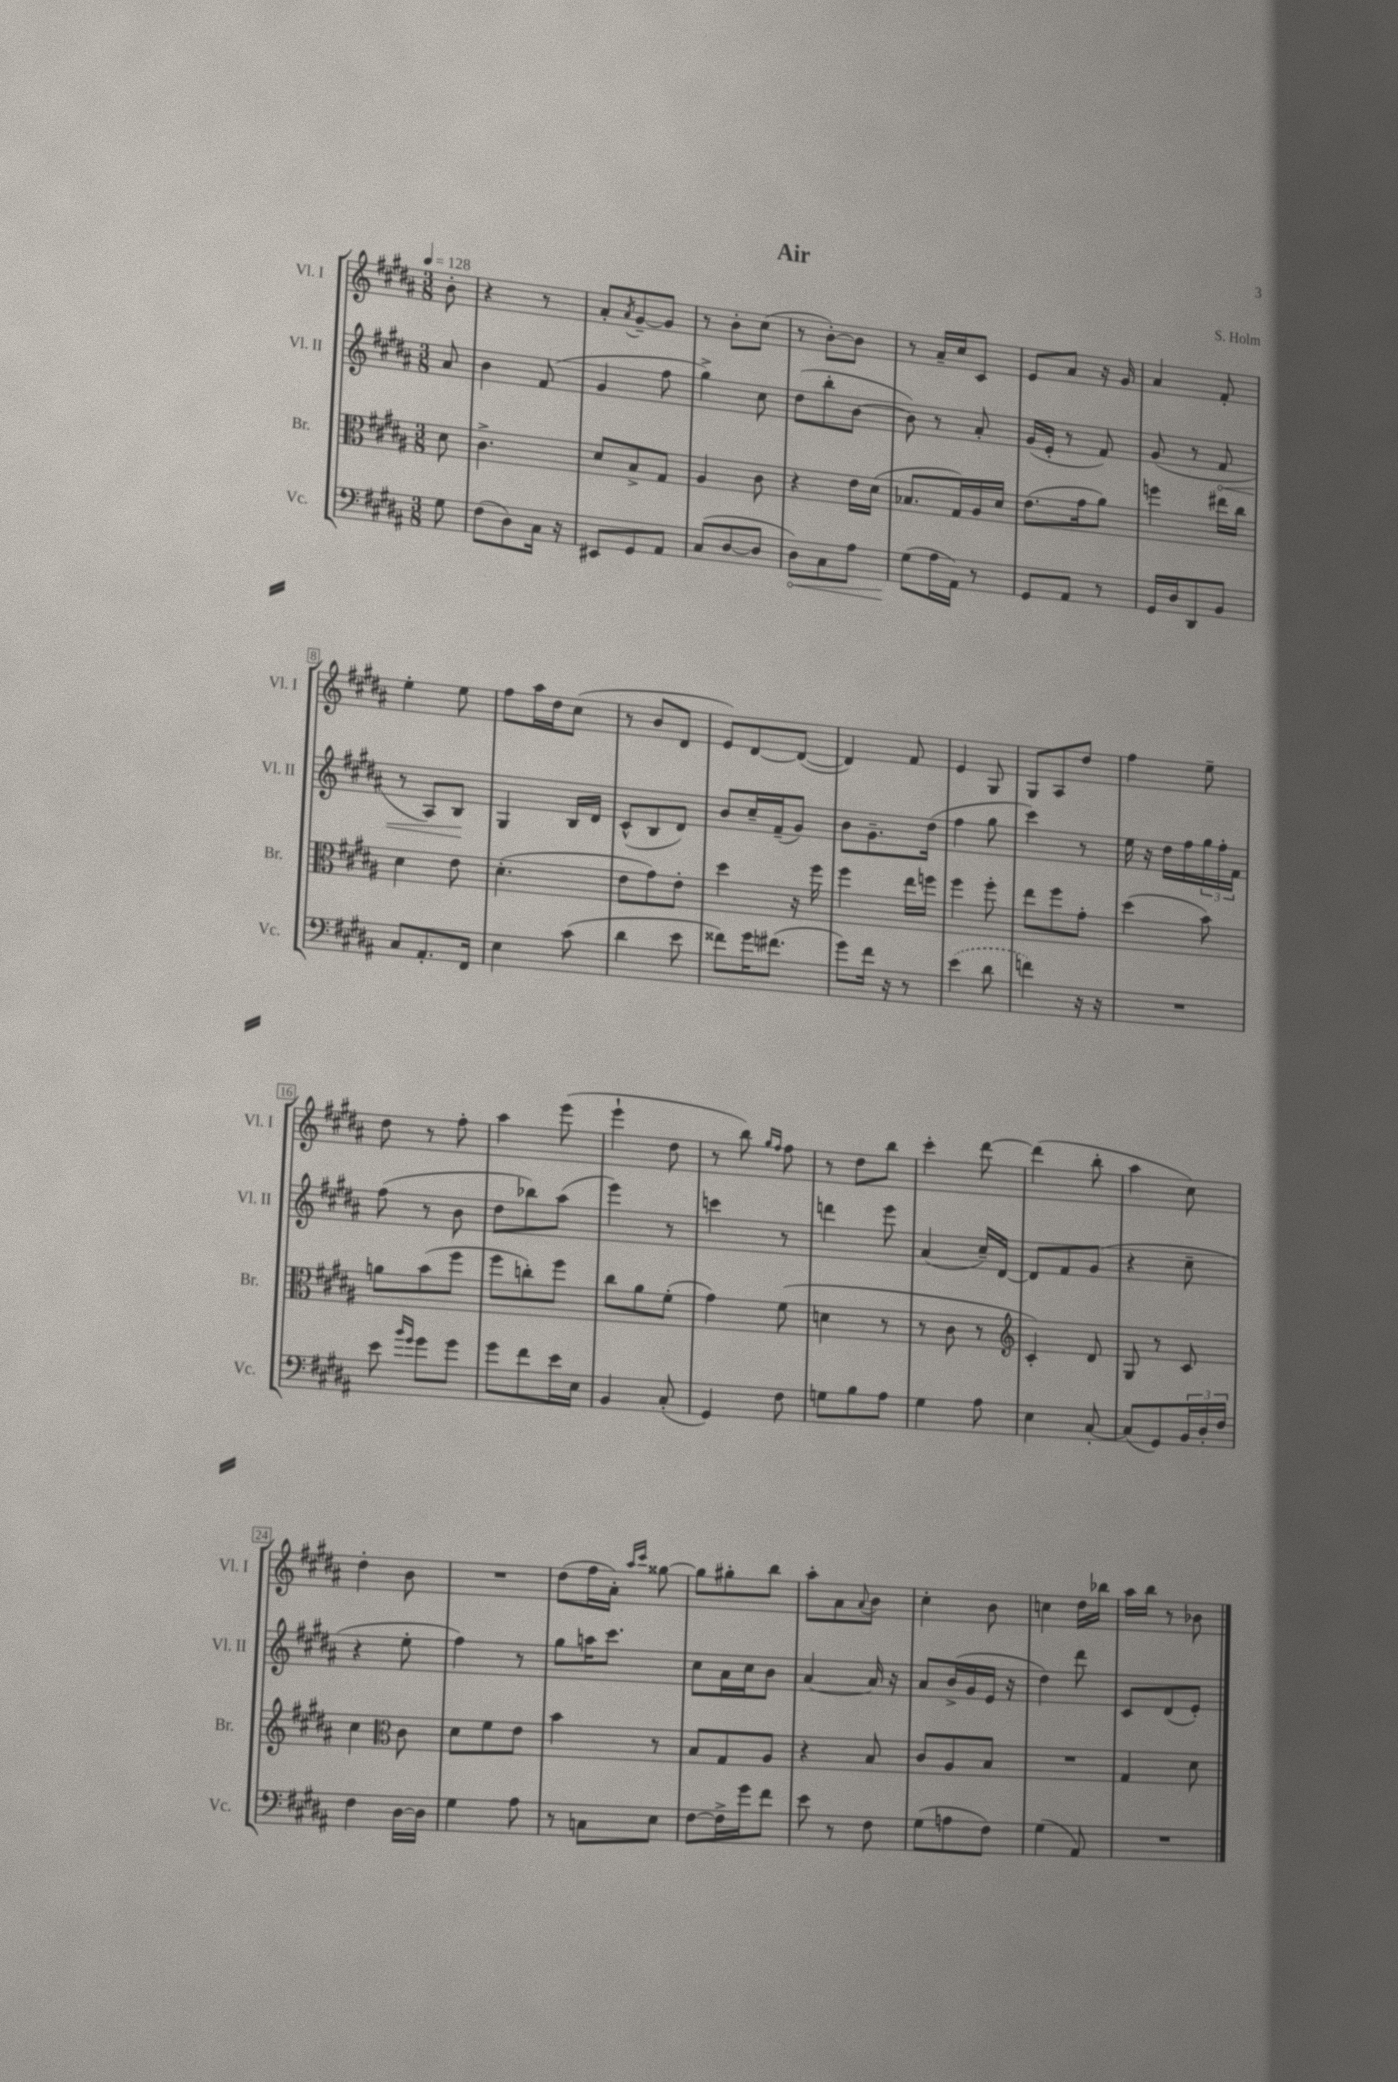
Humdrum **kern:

**kern	**kern	**kern	**kern
*staff4	*staff3	*staff2	*staff1
*clefF4	*clefC3	*clefG2	*clefG2
*k[f#c#g#d#a#]	*k[f#c#g#d#a#]	*k[f#c#g#d#a#]	*k[f#c#g#d#a#]
*M3/8	*M3/8	*M3/8	*M3/8
*MM128	*MM128	*MM128	*MM128
8G#\	8d#\	8a#/	8b'\
=	=	=	=
(8F#\L	4.c#^\	4b\	4r
8D#\)	.	.	.
16C#\Jk	.	(8f#/	8r
16r	.	.	.
=	=	=	=
8EE#/L	8d#/L	4g#/	8a#'/L
.	.	.	8qa#/
8GG#/	8B^/	.	[8g#~/
8AA#/J	8G#/J	8ff#\	8g#/]J
=	=	=	=
(8C#/L	4A#/	4gg#^\)	8r
[8D#/	.	.	8b'\L
8D#/]J	8c#\	8cc#\	(8cc#\J
=	=	=	=
8D#\L)	4r	(8dd#\L	8r
8C#\	.	8bb'\	[8b'\L)
8A#\J	16e\LL	[8b\J	8b\]J
.	(16d#\JJ	.	.
=	=	=	=
(8G#\L	8.B-/L	8b\])	8r
16A#\L	.	8r	16a#~/LL
16AA#\JJ)	16G#/L)	.	16cc#/J
8r	16A#/	8a#'/	8c#/J
.	16d#/JJ	.	.
=	=	=	=
8GG#/L	(8.e\L	(16g#/LL	8e/L
.	.	16e'/JJ	.
8AA#/J	.	8r	8a#/J
.	16g#\k	.	.
8r	8a#\J)	8f#/)	16r
.	.	.	16g#/
=	=	=	=
16GG#/LL	4ff\	(8g#/	4a#/
16D#/J	.	.	.
8DD#/	.	8r	.
8BB/J	16ee#\LL	8f#/	8f#'/
.	16cc#\JJ	.	.
=	=	=	=
8C#/L	4d#\	8r	4ee'\
8.AA#'/	.	8A#/L)	.
.	8e\	8B/J	8ee\
16FF#/Jk	.	.	.
=	=	=	=
4E\	(4.d#'\	4G#/	8ff#\L
.	.	.	16aa#\L
.	.	.	16dd#\J
(8c#\	.	16B/LL	(8cc#\J
.	.	16d#/JJ	.
=	=	=	=
4d#\	8e\L	(8c#^^/L	8r
.	8g#\)	8B/	8b/L
8e\	8e'\J	8d#/J)	8d#/J
=	=	=	=
8f##\L)	4dd#\	8b/L	8e/L)
16g#\K	.	16cc#~/L	[8d#/
(8.f#\J	.	(16f#~/J	.
.	16r	8g#/J)	(8d#/_J
.	16ff#\	.	.
=	=	=	=
8g#\L)	4ff#\	8b\L	4d#/])
16f#\Jk	.	8.g#~\	.
16r	.	.	.
8r	16ee\LL	.	8f#/
.	16ff\JJ	(16dd#\Jk	.
=	=	=	=
(4e\	4ff#\	4ff#\	4e/
8d#\	8ff#'\	8gg#\	8G#/
=	=	=	=
4f\)	8ee\L	4ccc#\)	8G#/L
.	8ff#\	.	8A#/
16r	8g#'\J	8r	8dd#/J
16r	.	.	.
=	=	=	=
4.r	(4dd#\	16ee\	4ff#\
.	.	16r	.
.	.	16dd#\LL	.
.	.	16ff#\	.
.	8b\)	24gg#\	8ee~\
.	.	24ff#'\	.
.	.	24f#\JJ	.
=	=	=	=
8e\	8a\L	(8ff#\	8dd#\
16qqb/LL	.	.	.
16qqg#/JJ	.	.	.
8g#\L	(8b\	8r	8r
8g#\J	8ff#\J	8b\	8ff#'\
=	=	=	=
8g#\L	8ff#\L	8dd#\L	4aa#\
8f#\	8cc'\)	8bb-\)	.
16e\L	8ff#\J	(8aa#\J	(8eee\
16E\JJ	.	.	.
=	=	=	=
4BB/	8cc#\L	4eee\)	4eee`\
.	8a#\	.	.
(8C#'/	(8f#'\J	8r	8dd#\
=	=	=	=
4GG#/)	4g#\)	4ccc\	8r
.	.	.	8bb\)
.	.	.	16qqgg#/LL
.	.	.	16qqff#/JJ
8F#\	(8f#\	8r	8ff#\
=	=	=	=
8G\L	4d\	4ddd\	8r
8B\	.	.	8dd#\L
8A#\J	8r	8eee\	8bb\J
=	=	=	=
4G#\	8r	(4a#/	4ccc#'\
.	8c#\	.	.
8A#\	8r	16cc#~/LL)	[8ddd#\
.	.	[16d#/JJ	.
=	=	=	=
*	*clefG2	*	*
4E\	4c#'/)	8d#/]L	(4ddd#\]
.	.	8f#/	.
[8C#'/	8d#/	(8g#/J	8bb'\
=	=	=	=
(8C#/]L	8G#/	4r	4aa#\
8GG#/)	8r	.	.
24BB/L	8c#/	8cc#~\	8cc#\)
24D#'/	.	.	.
24F#/JJ	.	.	.
=	=	=	=
4F#\	4cc#\	4r	4dd#'\
*	*clefC3	*	*
[16D#\LL	8c#\	8ee'\	8b\
16D#\]JJ	.	.	.
=	=	=	=
4G#\	8d#\L	4ff#\)	4.r
.	8f#\	.	.
8A#\	8e\J	8r	.
=	=	=	=
8r	4b\	8gg#\L	(8dd#\L
8C\L	.	16aa\K	16ff#\L
.	.	8.ccc#\J	16a#'\JJ)
.	.	.	16qqaa#/LL
.	.	.	16qqccc#/JJ
8E\J	8r	.	[8gg##\
=	=	=	=
[8F#\L	8B/L	8cc#\L	8gg##\]L
16F#^\]L	8G#/	16a#\L	8gg#'\
16g#\J	.	16cc#\J	.
8f#\J	8A#/J	8b\J	8bb\J
=	=	=	=
8e\	4r	[4a#/	8aa#'\L
8r	.	.	8a#\
.	.	.	8qqa#/
8F#\	8B/	16a#/]	8b\J
.	.	16r	.
=	=	=	=
(8G#\L	8c#/L	8a#/L	4cc#'\
8A\	8A#/	(16b^/L	.
.	.	16g#/	.
8F#\J)	8B/J	16e/JJ	8b\
.	.	16r	.
=	=	=	=
(4G#\	4.r	4dd#\)	4cc\
8AA#/)	.	8ddd#\	16dd#\LL
.	.	.	16bb-\JJ
=	=	=	=
4.r	4G#/	8c#/L	16aa#\LL
.	.	.	16bb\JJ
.	.	(8d#/	8r
.	8d#\	8e'/J)	8b-\
==	==	==	==
*-	*-	*-	*-
